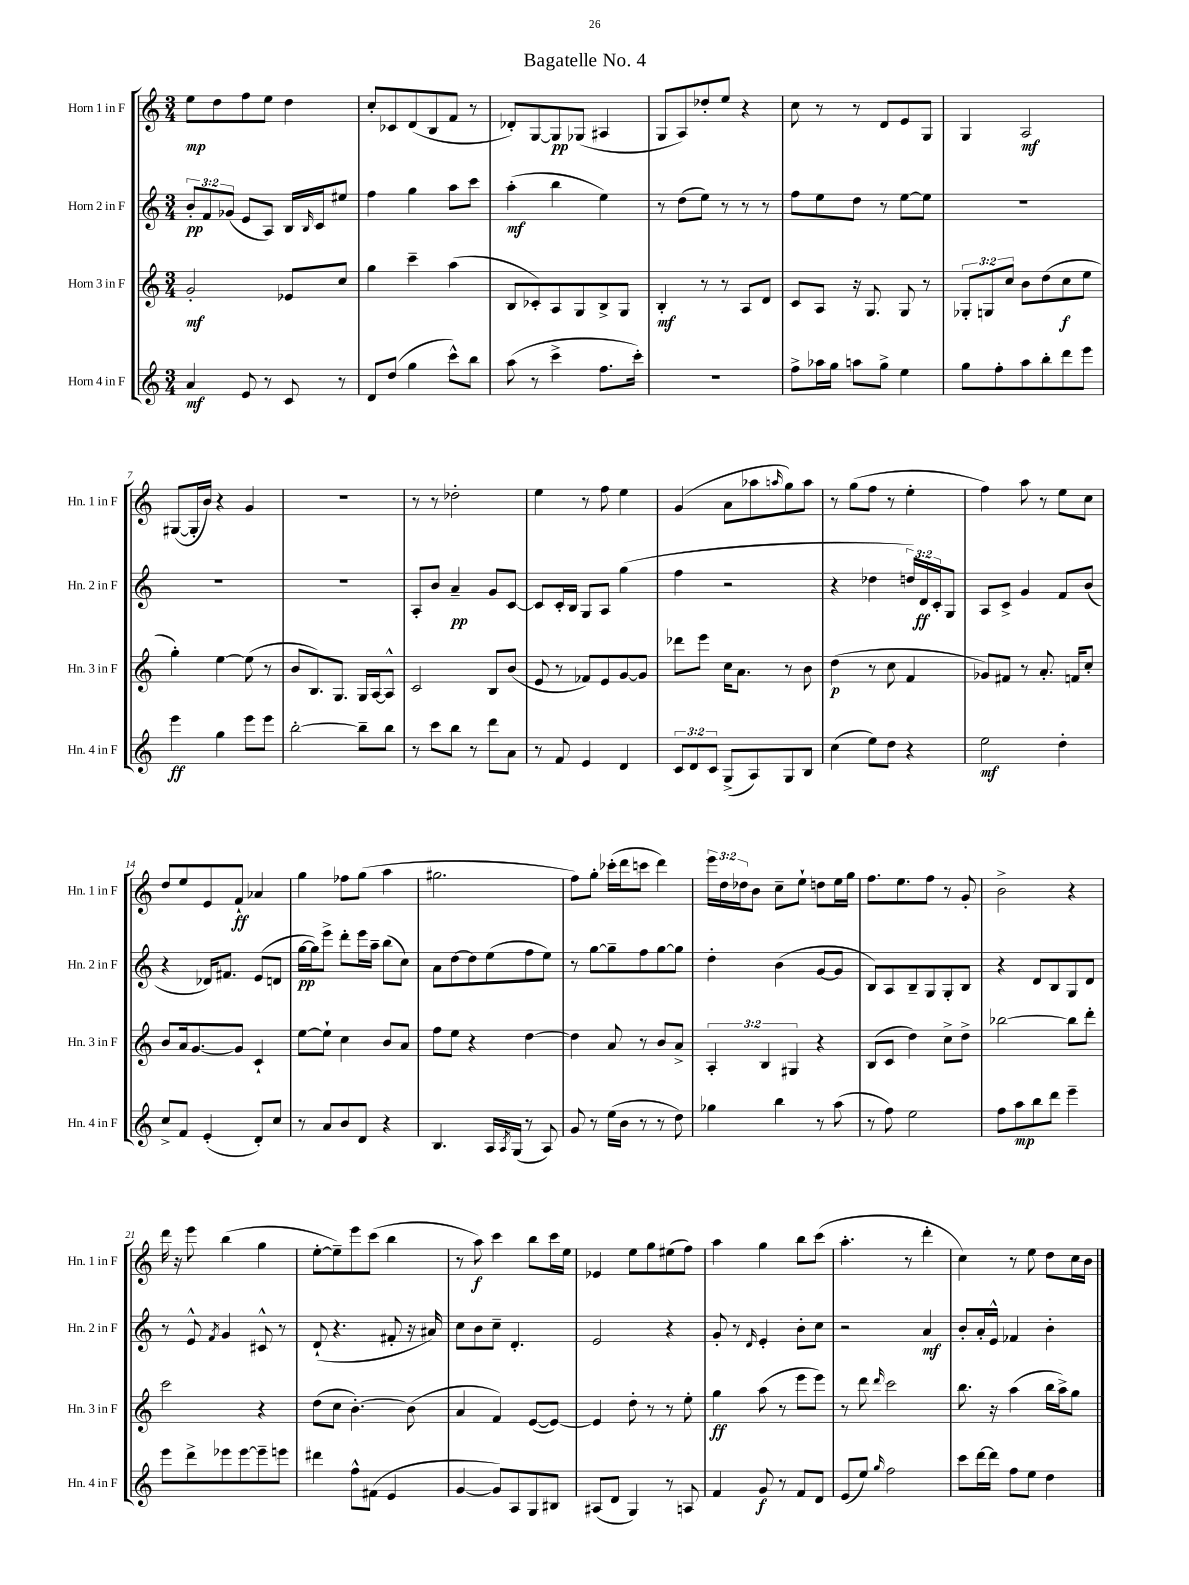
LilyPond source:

\header { title = "Bagatelle No. 4" }
<<
\new StaffGroup <<
\new Staff = "s0" \with { instrumentName = "Horn 1 in F" shortInstrumentName = "Hn. 1 in F" } {
    \clef treble \key c \major \numericTimeSignature \time 3/4 \override Staff.TupletNumber.text = #tuplet-number::calc-fraction-text
    e''8\mp d''8 f''8 e''8 d''4 |
    c''8-. ces'8 d'8( b8 f'8 r8 |
    des'8-.) g8~ g8\pp ges8( ais4 |
    g8 a8) des''8-. e''8 r4 |
    c''8 r8 r8 d'8 e'8 g8 |
    g4 a2\mf |
    gis8~( gis16-. b'16) r4 g'4 |
    r2. |
    r8 r8 des''2-. |
    e''4 r8 f''8 e''4 |
    g'4( a'8 aes''8 \grace { a''16 } g''8) a''8 |
    r8 g''8( f''8 r8 e''4-. |
    f''4) a''8 r8 e''8 c''8 |
    d''8 e''8 e'8 f'8-!\ff aes'4 |
    g''4 fes''8 g''8( a''4 |
    gis''2. |
    f''8) g''8-. ces'''16-.( d'''16 c'''8 d'''4) |
    \tuplet 3/2 { e'''16 d''16 des''16 } b'8 c''8-- e''8-! d''8 e''16 g''16 |
    f''8. e''8. f''8 r8 g'8-. |
    b'2-> r4 |
    d'''16 r16 e'''8 b''4( g''4 |
    e''8~-. e''8--) e'''8 c'''8( b''4 |
    r8 a''8\f) c'''4 b''8 c'''16 e''16 |
    ees'4 e''8 g''8 eis''8( f''8) |
    a''4 g''4 b''8 c'''8( |
    a''4.-. r8 d'''4-. |
    c''4) r8 e''8 d''8 c''16 b'16 \bar "|." |
}
\new Staff = "s1" \with { instrumentName = "Horn 2 in F" shortInstrumentName = "Hn. 2 in F" } {
    \clef treble \key c \major \numericTimeSignature \time 3/4 \override Staff.TupletNumber.text = #tuplet-number::calc-fraction-text
    \tuplet 3/2 { b'8-.\pp f'8 ges'8( } e'8 a8) b16 \grace { b16 } c'16 eis''8 |
    f''4 g''4 a''8 c'''8 |
    a''4-.\mf( b''4 e''4) |
    r8 d''8( e''8) r8 r8 r8 |
    f''8 e''8 d''8 r8 e''8~ e''8 |
    R2. |
    R2. |
    R2. |
    a8-. b'8 a'4--\pp g'8 c'8~ |
    c'8 c'16-. b16 g8 a8 g''4( |
    f''4 r2 |
    r4 des''4 \tuplet 3/2 { d''16) d'16\ff c'16-. } g8 |
    a8 c'8-> g'4 f'8 b'8( |
    r4 des'16) fis'8. e'8( d'8 |
    g''16~\pp g''16) e'''8-> d'''8-. e'''16 a''16-- b''8( c''8) |
    a'8 d''8~ d''8 e''8( f''8 e''8) |
    r8 g''8~ g''8-- f''8 g''8~ g''8 |
    d''4-. b'4( g'8~ g'8 |
    b8) a8 b8-- g8 g8-. b8 |
    r4 d'8 b8 g8 d'8 |
    r8 e'8-^ \acciaccatura { f'8 } g'4 cis'8-^ r8 |
    d'8-!( r4. fis'8-. r16 ais'16) |
    c''8 b'8 c''8-- d'4.-. |
    e'2 r4 |
    g'8-. r8 \grace { d'16 } e'4-. b'8-. c''8 |
    r2 a'4\mf |
    b'8-. a'16-. e'16-^ fes'4 b'4-. \bar "|." |
}
\new Staff = "s2" \with { instrumentName = "Horn 3 in F" shortInstrumentName = "Hn. 3 in F" } {
    \clef treble \key c \major \numericTimeSignature \time 3/4 \override Staff.TupletNumber.text = #tuplet-number::calc-fraction-text
    g'2-.\mf ees'8 c''8 |
    g''4 c'''4-- a''4( |
    b8 ces'8-.) a8 g8 b8-> g8 |
    b4-.\mf r8 r8 a8 d'8 |
    c'8 a8 r16 g8. g8 r8 |
    \tuplet 3/2 { ges8-. g8 c''8 } b'8 d''8( c''8\f e''8 |
    g''4-.) e''4~ e''8( r8 |
    b'8 b8.) g8. g16 a16~ a8-^ |
    c'2 b8 b'8( |
    e'8 r8 fes'8) e'8 g'8~ g'8 |
    des'''8 e'''8 c''16 a'8. r8 b'8 |
    d''4\p( r8 c''8 f'4 |
    ges'8) fis'8 r8 a'8.-. f'16 c''8-. |
    b'8 a'16 g'8.~ g'8 c'4-! |
    e''8~ e''8-! c''4 b'8 a'8 |
    f''8 e''8 r4 d''4~ |
    d''4 a'8 r8 b'8 a'8-> |
    \tuplet 3/2 { a4-. b4 gis4 } r4 |
    b8( c'8 d''4) c''8-> d''8-> |
    bes''2~ bes''8 d'''8-. |
    c'''2 r4 |
    d''8( c''8 b'4.~-.) b'8( |
    a'4 f'4) e'8~( e'8~) |
    e'4 d''8-. r8 r8 e''8-. |
    g''4\ff a''8( r8 e'''8 e'''8) |
    r8 d'''8 \grace { d'''16 } c'''2 |
    b''8. r16 a''4( b''16 a''16->) g''8 \bar "|." |
}
\new Staff = "s3" \with { instrumentName = "Horn 4 in F" shortInstrumentName = "Hn. 4 in F" } {
    \clef treble \key c \major \numericTimeSignature \time 3/4 \override Staff.TupletNumber.text = #tuplet-number::calc-fraction-text
    a'4\mf e'8 r8 c'8 r8 |
    d'8 d''8( g''4 c'''8-^) b''8 |
    a''8( r8 c'''4-> f''8. c'''16-.) |
    R2. |
    f''8-> aes''16 g''16 a''8 g''8-> e''4 |
    g''8 f''8-. a''8 b''8-. d'''8 e'''8 |
    e'''4\ff g''4 e'''8 e'''8 |
    b''2~-. b''8-- b''8 |
    r8 c'''8 b''8 r8 d'''8 a'8 |
    r8 f'8 e'4 d'4 |
    \tuplet 3/2 { c'8 d'8 c'8 } g8->( a8) g8 b8 |
    c''4( e''8) d''8 r4 |
    e''2\mf d''4-. |
    c''8-> f'8 e'4-.( d'8-.) c''8 |
    r8 a'8 b'8 d'8 r4 |
    b4. a16 \acciaccatura { a8 } g16( r8 a8) |
    g'8 r8 e''16( b'16 r8 r8 d''8) |
    ges''4 b''4 r8 a''8( |
    r8 f''8) e''2 |
    f''8 a''8\mp b''8 d'''8 e'''4-- |
    e'''8 d'''8-> ees'''8 ees'''8~ ees'''8-- e'''8 |
    dis'''4 f''8-^ fis'8( e'4 |
    g'4~ g'8) a8 g8 bis8 |
    ais8( d'8 g4) r8 a8 |
    f'4 g'8\f r8 f'8 d'8 |
    e'8( e''8) \grace { g''16 } f''2 |
    c'''8 d'''16~ d'''16 f''8 e''8 d''4 \bar "|." |
}
>>
>>
